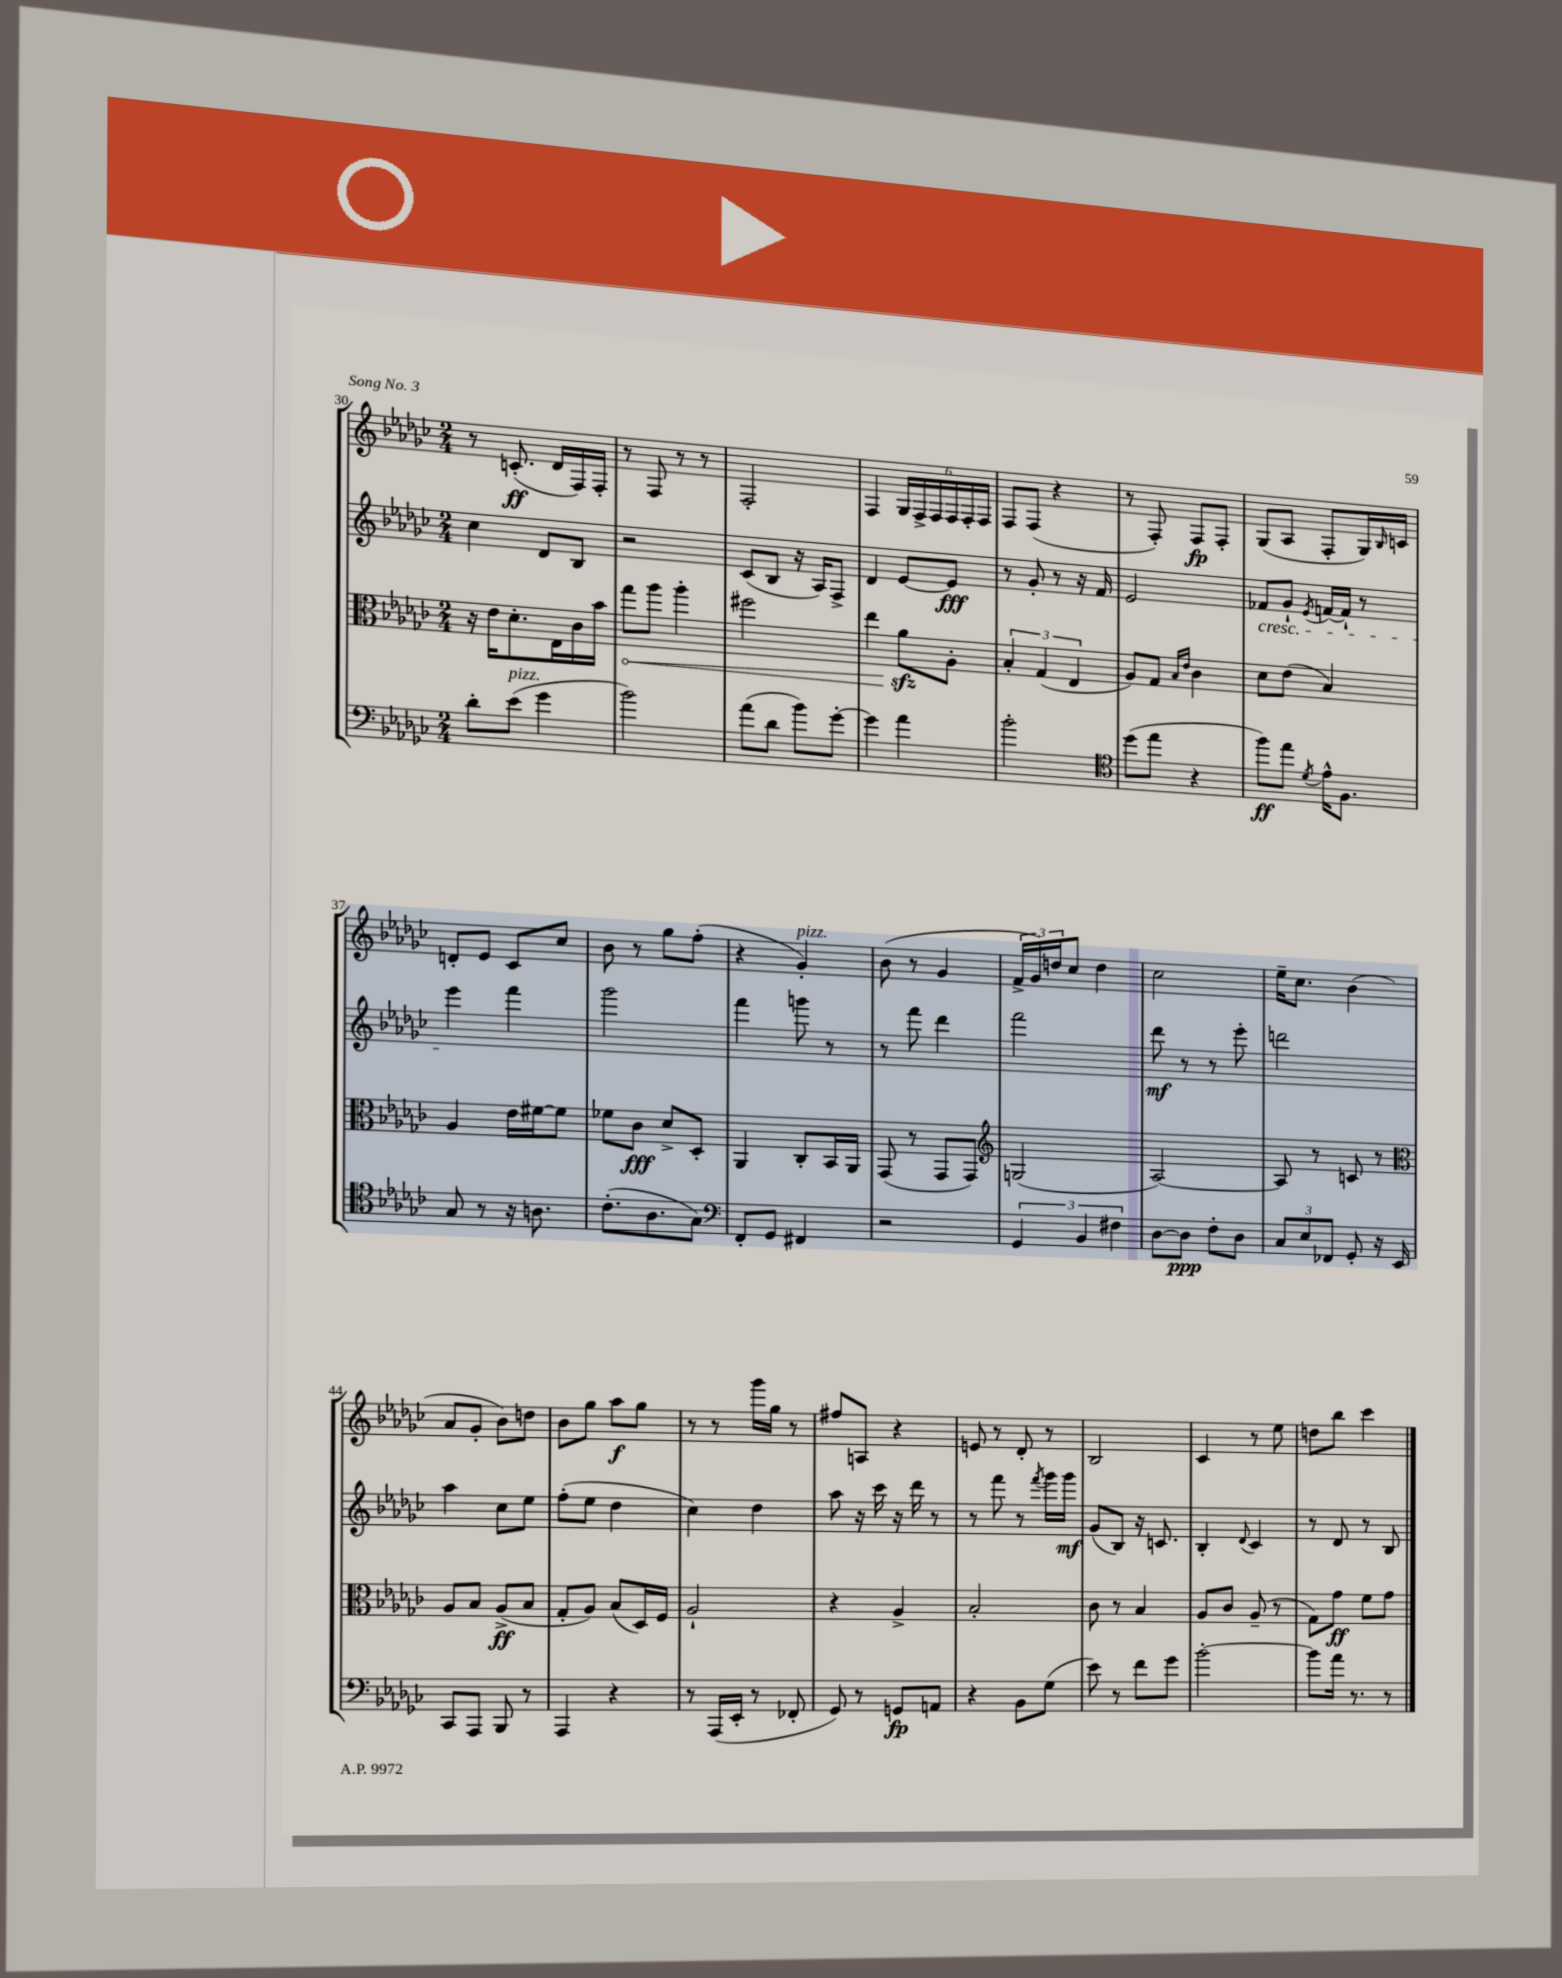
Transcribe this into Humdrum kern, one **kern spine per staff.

**kern	**kern	**kern	**kern
*staff4	*staff3	*staff2	*staff1
*clefF4	*clefC3	*clefG2	*clefG2
*k[b-e-a-d-g-c-]	*k[b-e-a-d-g-c-]	*k[b-e-a-d-g-c-]	*k[b-e-a-d-g-c-]
*M2/4	*M2/4	*M2/4	*M2/4
8d-'	16r	4cc-	8r
.	16e-	.	.
(8e-	8.d-'	.	(8.c'
4g-	.	8d-	.
.	16E-	.	16d-
.	16c-	8B-	16F)
.	16b-	.	16F'
=	=	=	=
2b-)	8gg-	2r	8r
.	8aa-	.	8F
.	4aa-'	.	8r
.	.	.	8r
=	=	=	=
(8a-	2ff#	(8c-	2F'
8d-	.	8B-	.
8b-)	.	16r	.
.	.	16A-)	.
[8g-'	.	8F^	.
=	=	=	=
4g-]	4ee-	4d-	4F
4a-	8a-	[8e-	24G-
.	.	.	24F^
.	.	.	24F
.	8A-'	8e-]	24F
.	.	.	24F'
.	.	.	24F
=	=	=	=
2b-'	6B-'	8r	8F
.	.	8g-'	(8F
.	(6G-	.	.
.	.	8r	4r
.	6E-	.	.
.	.	16r	.
.	.	16f	.
=	=	=	=
*clefC4	*	*	*
(8dd-	8A-)	2e-	8r
8ee-	8G-	.	8F')
.	16qqB-	.	.
.	16qqe-	.	.
4r	4c-	.	8F
.	.	.	8F'
=	=	=	=
8ff)	8d-	8f-	(8G-
8ee-	(8e-	8g-`	8A-
8qd-	.	8qe-	.
16e-^^	4B-)	[16f	8F'
8.F	.	16f`]	.
.	.	8r	16G-)
.	.	.	16qqB-
.	.	.	16c
=	=	=	=
8G-	4A-	4eee-	8d'
8r	.	.	8e-
16r	16e-	4fff	8c-
8.A	[16f#	.	.
.	8f#]	.	8cc-
=	=	=	=
(8.c-'	8f-	2ggg-	8b-
.	8c-	.	8r
8.A-	.	.	.
.	8d-^	.	8gg-
8G-)	8D-'	.	(8ff'
=	=	=	=
*clefF4	*	*	*
8FF'	4AA-	4fff	4r
8GG-	.	.	.
4FF#	8C-'	8ggg	4g-')
.	16BB-	8r	.
.	16AA-	.	.
=	=	=	=
2r	(8GG-	8r	(8b-
.	8r	8fff	8r
.	8GG-	4ddd-	4g-
.	8GG-)	.	.
=	=	=	=
*	*clefG2	*	*
6GG-	(2G	2fff	24f^
.	.	.	24g-)
.	.	.	24dd
.	.	.	8cc-
6BB-	.	.	.
.	.	.	4dd
6F#	.	.	.
=	=	=	=
[8D-	[2A-)	8ddd-	2cc-
8D-]	.	8r	.
8F'	.	8r	.
8D-	.	8eee-'	.
=	=	=	=
12C-	8A-]	2ddd	16ee-~
.	.	.	8.cc-
12E-	.	.	.
.	8r	.	.
12FF-	.	.	.
8GG-'	8c	.	(4b-
16r	8r	.	.
16EE-	.	.	.
=	=	=	=
*	*clefC3	*	*
8CC-	8A-	4aa-	8a-
8AAA-	8B-	.	8g-'
8BBB-	(8A-^	8cc-	8b-)
8r	8B-	8ee-	8dd
=	=	=	=
4AAA-	8G-'	(8ff'	8b-
.	8A-)	8ee-	8gg-
4r	(8B-	4dd-	8aa-
.	16D-)	.	8gg-
.	16F	.	.
=	=	=	=
8r	2A-`	4cc-)	8r
(16AAA-	.	.	8r
16EE-'	.	.	.
8r	.	4dd-	16ggg-
.	.	.	16gg-
8FF-'	.	.	8r
=	=	=	=
8GG-)	4r	8aa-	8ff#
8r	.	16r	8A
.	.	16ccc-	.
8GG	4A-^	16r	4r
.	.	16ddd-	.
8AA	.	8r	.
=	=	=	=
4r	2B-'	8r	8e
.	.	8fff	8r
8BB-	.	8r	8d-'
.	.	8qfff	.
(8G-	.	16ggg-	8r
.	.	16ggg-	.
=	=	=	=
8e-)	8c-	(8g-	2B-
8r	8r	8B-)	.
8f	4B-	16r	.
.	.	8.c	.
8g-	.	.	.
=	=	=	=
[2b-'	8A-	4B-'	4c-
.	8c-	.	.
.	.	8qqd-	.
.	(8A-~	4c-	8r
.	8r	.	8ee-
=	=	=	=
8b-]	8G-)	8r	8dd
16a-	8g-	8d-	8bb-
8.r	.	.	.
.	8f	8r	4ccc-
8r	8g-	8B-	.
==	==	==	==
*-	*-	*-	*-
